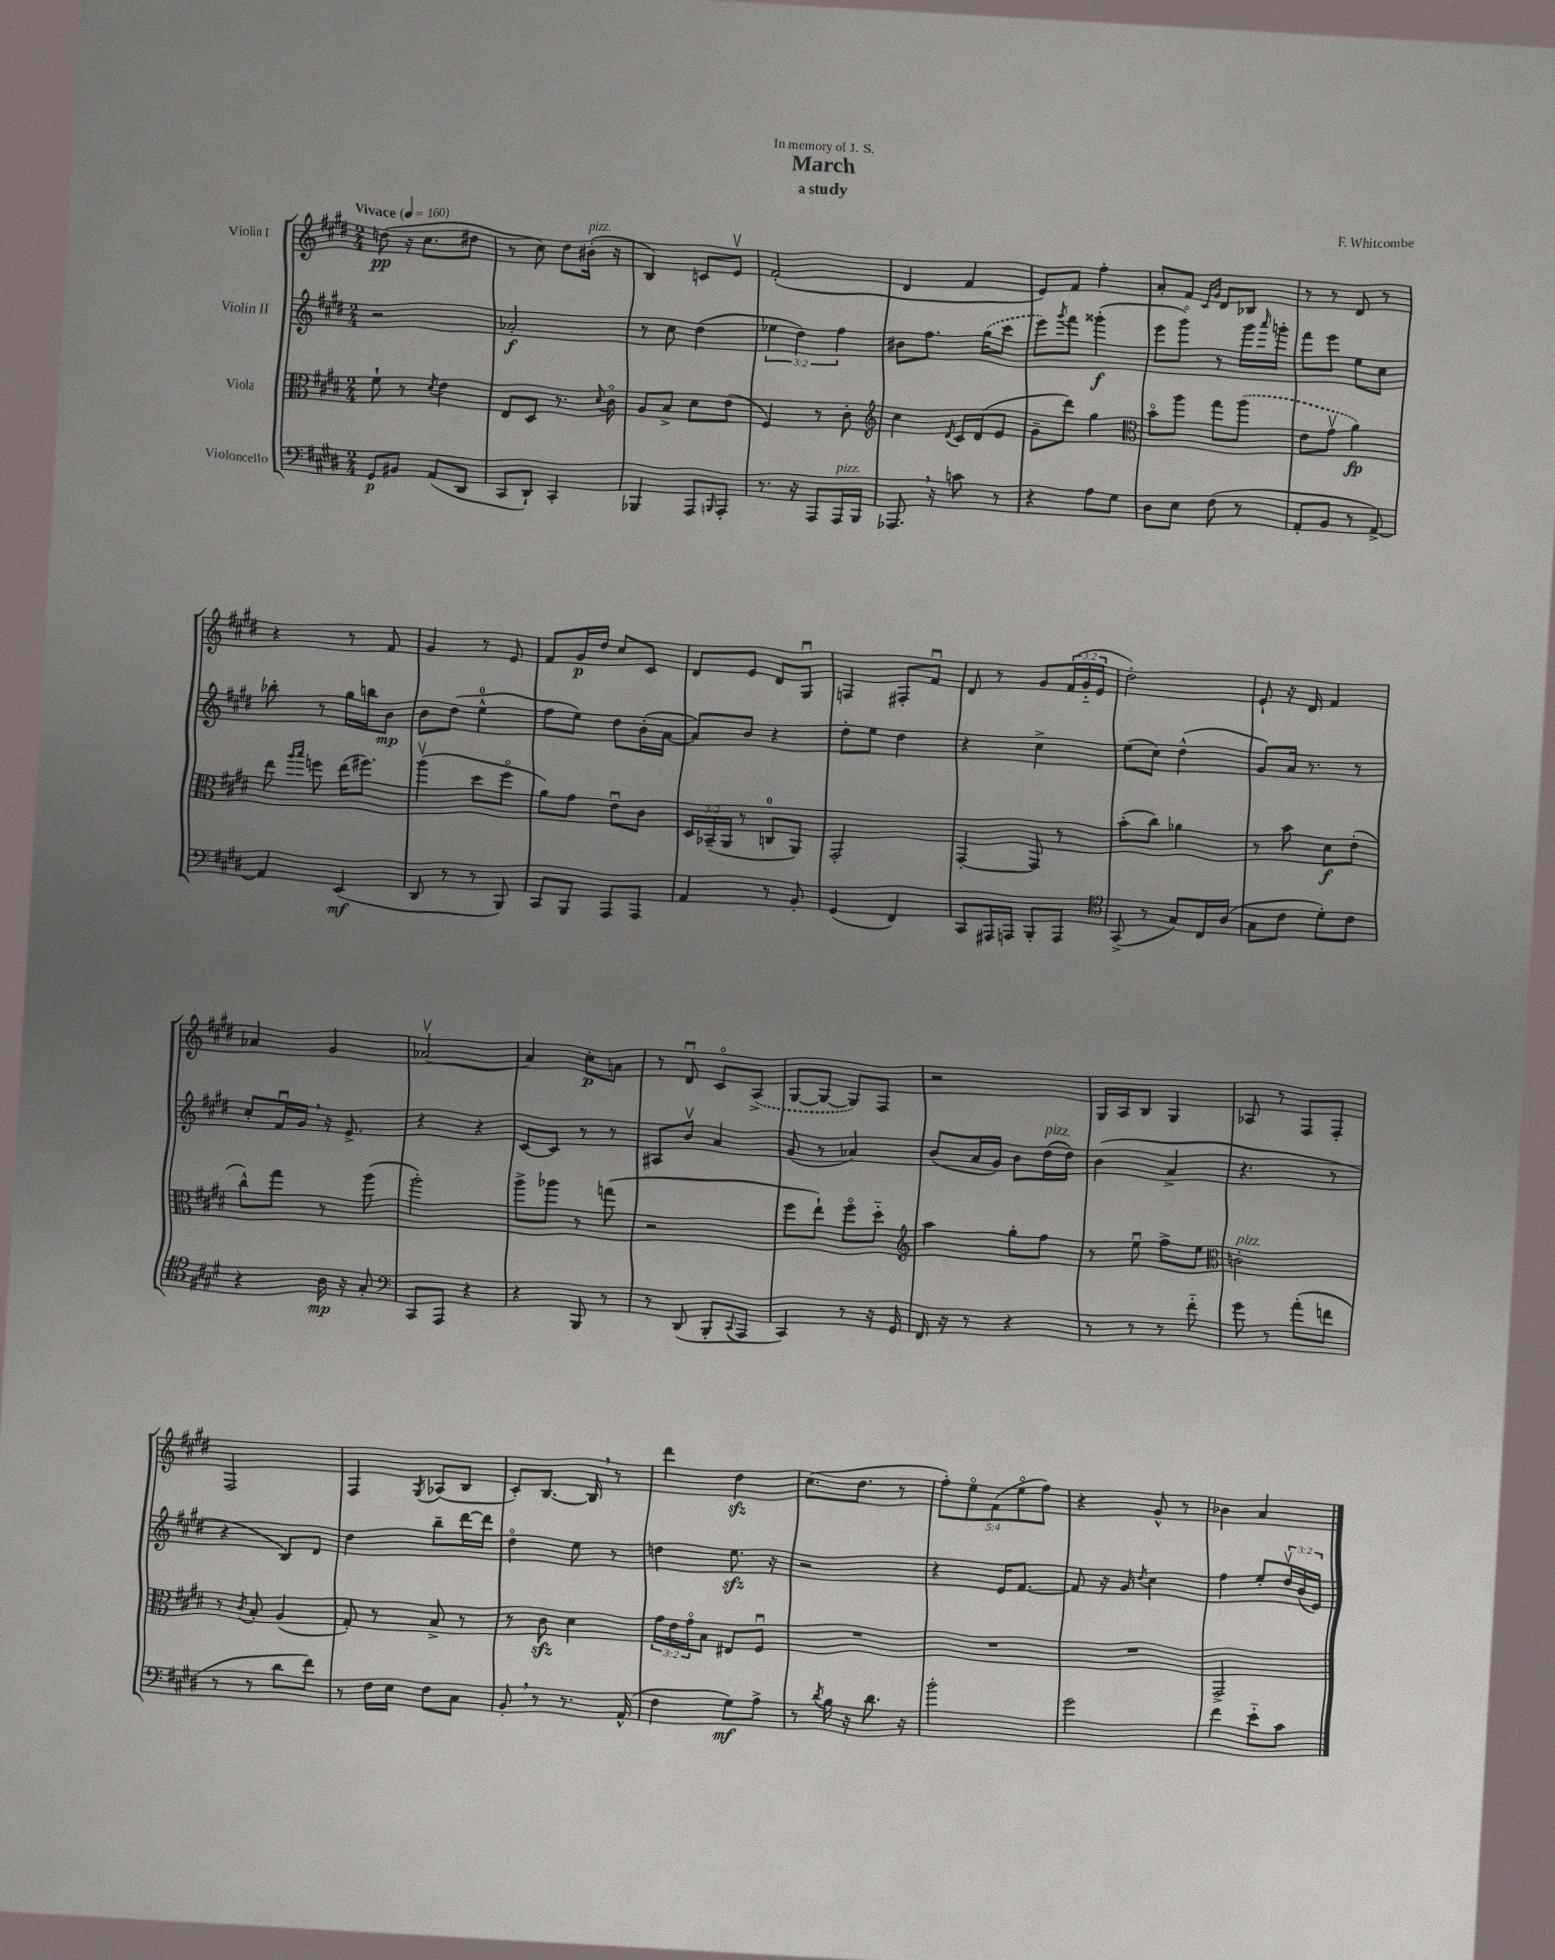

**kern	**dynam	**kern	**dynam	**kern	**dynam	**kern	**dynam
*part4	*part4	*part3	*part3	*part2	*part2	*part1	*part1
*staff4	*staff4	*staff3	*staff3	*staff2	*staff2	*staff1	*staff1
*I"Violoncello	*	*I"Viola	*	*I"Violin II	*	*I"Violin I	*
*clefF4	*	*clefC3	*	*clefG2	*	*clefG2	*
*k[f#c#g#d#]	*	*k[f#c#g#d#]	*	*k[f#c#g#d#]	*	*k[f#c#g#d#]	*
*M2/4	*	*M2/4	*	*M2/4	*	*M2/4	*
*MM160	*	*MM160	*	*MM160	*	*MM160	*
=1	=1	=1	=1	=1	=1	=1	=1
!	!	!	!	!	!	!LO:TX:a:B:t=Vivace	!
8GG#/L	p	8f#`\	.	2r	.	(8ddn\	pp
8BB#X/J	.	8r	.	.	.	16r	.
.	.	.	.	.	.	8.cc#\L	.
.	.	8qd#/	.	.	.	.	.
(8AA/L	.	4e\	.	.	.	.	.
8DD#/J	.	.	.	.	.	8dd#X\J	.
=2	=2	=2	=2	=2	=2	=2	=2
8CC#/L	.	8E/L	.	2a-X'/	f	8r	.
8DD#`/J)	.	8D#/J	.	.	.	8cc#\)	.
4CC#'/	.	8.r	.	.	.	8dd#\L	.
!	!	!	!	!	!	!LO:TX:a:i:t=pizz.	!
.	.	.	.	.	.	(16b#X'\Jk	.
.	.	8qqd#/	.	.	.	.	.
.	.	16c#\	.	.	.	16r	.
=3	=3	=3	=3	=3	=3	=3	=3
4BBB-X/	.	8A/L	.	8r	.	4B/)	.
.	.	8B^/J	.	8cc#\	.	.	.
8AAA/L	.	8d#\L	.	(4dd#\	.	8cn/L	.
16qqBBBn/	.	.	.	.	.	.	.
8AAA'/J	.	(8e\J	.	.	.	8ev/J	.
=4	=4	=4	=4	=4	=4	=4	=4
8.r	.	4F#/)	.	6ee-X\	.	(2f#'/	.
.	.	.	.	6dd#\)	.	.	.
16r	.	.	.	.	.	.	.
8AAA/L	.	8r	.	.	.	.	.
.	.	.	.	6ff#\	.	.	.
!LO:TX:a:i:t=pizz.	!	!	!	!	!	!	!
16AAA/L	.	8c#'\	.	.	.	.	.
16BBB/JJ	.	.	.	.	.	.	.
=5	=5	=5	=5	=5	=5	=5	=5
*	*	*clefG2	*	*	*	*	*
8.AAA-X,/	.	4cc#\	.	8b#X\L	.	4d#/	.
.	.	.	.	8.ff#\J	.	.	.
16r	.	.	.	.	.	.	.
.	.	8qd#/	.	.	.	.	.
8cn\	.	16c#/LL	.	.	.	4f#/	.
.	.	(16d#/J	.	(16gg#\KL	.	.	.
8r	.	8e/J	.	8ccc#\J	.	.	.
=6	=6	=6	=6	=6	=6	=6	=6
4r	.	8g#~\L	.	8eee\L)	.	8e/L)	.
.	.	.	.	8qggg#/	.	.	.
.	.	8ddd#\J)	.	8fff#\J	.	8f#/J	.
8A\L	.	4gg#\	.	(4ggg##X'\	f	4ff#'\	.
8G#\J	.	.	.	.	.	.	.
=7	=7	=7	=7	=7	=7	=7	=7
*	*	*clefC3	*	*	*	*	*
8D#\L	.	8b\L	.	8eee\L	.	8a'/L	.
8E\J	.	8aa\J	.	8ggg#\J)	.	8f#/J	.
.	.	.	.	.	.	16qqc#/LL	.
.	.	.	.	.	.	16qqg#/JJ	.
(8F#\	.	8gg#\L	.	8r	.	8d#/L	.
8r	.	(8aa\J	.	16ggg#\LL	.	8B-X/J	.
.	.	.	.	16qqaaa/	.	.	.
.	.	.	.	16gggn'\JJ	.	.	.
=8	=8	=8	=8	=8	=8	=8	=8
8AA'/L	.	8e\L	.	8fff#\L	.	8r	.
8BB/J	.	8g#v\J	.	8eee\J	.	8r	.
8r	.	4a\)	fp	8ee\L	.	8d#/	.
[8AA^/)	.	.	.	8cc#\J	.	8r	.
!!LO:LB:g=z
=9	=9	=9	=9	=9	=9	=9	=9
4AA/]	.	8ee\	.	8bb-X'\	.	4r	.
.	.	16qqaa/LL	.	.	.	.	.
.	.	16qqbb/JJ	.	.	.	.	.
.	.	8ffn\	.	8r	.	.	.
(4EE/	mf	(16ee\KL	.	16gg#\LL	.	8r	.
.	.	8.ff#X\J)	.	16bbn\J	.	.	.
.	.	.	.	8b\J	mp	8f#/	.
=10	=10	=10	=10	=10	=10	=10	=10
8DD#/	.	(4aav\	.	8b\L	.	4g#/	.
8r	.	.	.	(8dd#\J	.	.	.
8r	.	8dd#\L	.	4ee^^\	.	8r	.
8BBB/)	.	8ff#\J	.	.	.	8e/	.
=11	=11	=11	=11	=11	=11	=11	=11
8CC#/L	.	8a\L)	.	8ff#\L	.	8f#/L	.
8BBB/J	.	8g#\J	.	8ee\J)	.	16g#/L	p
.	.	.	.	.	.	16dd#/JJ	.
8AAA/L	.	8eu\L	.	8dd#\L	.	8cc#/L	.
8AAA/J	.	8c#\J	.	(16b'\L	.	8c#/J	.
.	.	.	.	[16a\JJ	.	.	.
=12	=12	=12	=12	=12	=12	=12	=12
4AA/	.	24D#/LL	.	8a/L])	.	8d#/L	.
.	.	(24BB-X~/	.	.	.	.	.
.	.	24AA/JJ	.	.	.	.	.
.	.	8r	.	8b/J	.	8e/J	.
8r	.	8Cn/L	.	4r	.	8d#/L	.
8BB'/	.	8AA/J)	.	.	.	8G#u/J	.
=13	=13	=13	=13	=13	=13	=13	=13
(4GG#/	.	2GG#'/	.	8dd#'\L	.	4Fn/	.
.	.	.	.	8ee\J	.	.	.
4FF#/)	.	.	.	4dd#\	.	8F#X'/L	.
.	.	.	.	.	.	8f#u/J	.
=14	=14	=14	=14	=14	=14	=14	=14
8CC#/L	.	[4GG#'/	.	4r	.	8d#/	.
16AAA#X/L	.	.	.	.	.	8r	.
16AAAn/JJ	.	.	.	.	.	.	.
8BBB'/L	.	8GG#/]	.	4cc#^\	.	8g#/L	.
8AAA/J	.	8r	.	.	.	(24f#/L	.
.	.	.	.	.	.	24g#/	.
.	.	.	.	.	.	24e/JJ	.
=15	=15	=15	=15	=15	=15	=15	=15
*clefC4	*	*	*	*	*	*	*
(8GG#^/	.	(8b'\L	.	(8ee\L	.	2dd#'\)	.
8r	.	8cc#\J)	.	8cc#\J)	.	.	.
8G#/L)	.	4a-X\	.	(4dd#^^\	.	.	.
16C#/L	.	.	.	.	.	.	.
(16A/JJ	.	.	.	.	.	.	.
=16	=16	=16	=16	=16	=16	=16	=16
8G#\L	.	8r	.	8g#/L)	.	8e`/	.
8c#\J	.	8b\	.	16a/Jk	.	16r	.
.	.	.	.	8.r	.	16d#/	.
8d#'\L)	.	8d#\L	f	.	.	4f#/	.
8c#\J	.	(8e'\J	.	8r	.	.	.
!!LO:LB:g=z
=17	=17	=17	=17	=17	=17	=17	=17
4r	.	8cc#^^\L)	.	8cc#'/L	.	4a-X/	.
.	.	8gg#\J	.	16f#u/L	.	.	.
.	.	.	.	16g#,/JJ	.	.	.
16A\	mp	8r	.	16r	.	4g#/	.
16r	.	.	.	8.e^/	.	.	.
8G#'/	.	(8aa\	.	.	.	.	.
=18	=18	=18	=18	=18	=18	=18	=18
*clefF4	*	*	*	*	*	*	*
8CC#/L	.	2aa'\)	.	4r	.	[2a-Xv/	.
8AAA/J	.	.	.	.	.	.	.
4r	.	.	.	4r	.	.	.
=19	=19	=19	=19	=19	=19	=19	=19
4r	.	8aa^\L	.	[8c#/L	.	4a-/]	.
.	.	8aa-X\J	.	8c#/J]	.	.	.
8BBB/	.	8r	.	8r	.	8cc#'\L	p
8r	.	(8ggn\	.	8r	.	8an\J	.
=20	=20	=20	=20	=20	=20	=20	=20
8r	.	2r	.	8A#X/L	.	8r	.
(8DD#/	.	.	.	8bv/J	.	8d#u/	.
8BBB'/L	.	.	.	4a/	.	8c#/L	.
8qqCC#/	.	.	.	.	.	.	.
8AAA/J	.	.	.	.	.	(8A^/J	.
=21	=21	=21	=21	=21	=21	=21	=21
4CC#/)	.	8ff#\L	.	(8g#/	.	[8G#/L	.
.	.	8ee`\J)	.	8r	.	8G#/J_	.
8r	.	8ff#\L	.	4a-X/)	.	8G#/L])	.
16r	.	8dd#\J	.	.	.	8F#/J	.
16GG#/	.	.	.	.	.	.	.
=22	=22	=22	=22	=22	=22	=22	=22
*	*	*clefG2	*	*	*	*	*
16FF#/	.	4aa\	.	(8b/L	.	2r	.
16r	.	.	.	.	.	.	.
8r	.	.	.	16a/L	.	.	.
.	.	.	.	16g#/JJ)	.	.	.
4r	.	8gg#'\L	.	8b\L	.	.	.
!	!	!	!	!LO:TX:a:i:t=pizz.	!	!	!
.	.	8ff#\J	.	(16dd#\L	.	.	.
.	.	.	.	16dd#\JJ)	.	.	.
=23	=23	=23	=23	=23	=23	=23	=23
8r	.	8r	.	(4b\	.	16G#/LL	.
.	.	.	.	.	.	16A/J	.
8r	.	8eeu\	.	.	.	8B/J	.
8r	.	8ff#^\L	.	4a^/	.	4G#/	.
8f#\	.	8ee\J	.	.	.	.	.
=24	=24	=24	=24	=24	=24	=24	=24
*	*	*clefC3	*	*	*	*	*
!	!	!LO:TX:a:i:t=pizz.	!	!	!	!	!
8g#\	.	2cn'\	.	4.r	.	8A-X/	.
8r	.	.	.	.	.	8r	.
(8a'\L	.	.	.	.	.	8F#/L	.
8fn\J	.	.	.	8r	.	8F#'/J	.
!!LO:LB:g=z
=25	=25	=25	=25	=25	=25	=25	=25
8r	.	8r	.	4r	.	2F#/	.
.	.	8qc#/	.	.	.	.	.
8r	.	8B'/	.	.	.	.	.
8d#\L	.	(4A/	.	8B/L)	.	.	.
8f#\J)	.	.	.	8d#/J	.	.	.
=26	=26	=26	=26	=26	=26	=26	=26
8r	.	8G#'/)	.	4dd#\	.	4F#/	.
16F#\LL	.	8r	.	.	.	.	.
16E\JJ	.	.	.	.	.	.	.
.	.	.	.	.	.	8qG#/	.
8F#\L	.	8B^/	.	8bb~\L	.	(8A-X/L	.
8C#\J	.	8r	.	[16ddd#\L	.	8B/J	.
.	.	.	.	16ddd#\JJ]	.	.	.
=27	=27	=27	=27	=27	=27	=27	=27
8BB',/	.	8r	.	4dd#\	.	8c#'/L)	.
8r	.	8c#zz\	.	.	.	[8.B/J	.
8.r	.	4d#\	.	8ee\	.	.	.
.	.	.	.	.	.	16B,/]	.
.	.	.	.	8r	.	8r	.
(16AA^^/	.	.	.	.	.	.	.
=28	=28	=28	=28	=28	=28	=28	=28
4F#\	.	24g#\LL	.	4ddn\	.	4ddd#\	.
.	.	24e\	.	.	.	.	.
.	.	24g#\J	.	.	.	.	.
.	.	8B\J	.	.	.	.	.
8G#\L)	mf	8E#X/L	.	8.eezz\	.	4dd#zz\	.
8A^\J	.	8F#u/J	.	.	.	.	.
.	.	.	.	16r	.	.	.
=29	=29	=29	=29	=29	=29	=29	=29
8r	.	2r	.	2r	.	(8.cc#\L	.
8qd#/	.	.	.	.	.	.	.
16B\	.	.	.	.	.	.	.
16r	.	.	.	.	.	8.dd#\J	.
8.d#\	.	.	.	.	.	.	.
.	.	.	.	.	.	8r	.
16r	.	.	.	.	.	.	.
=30	=30	=30	=30	=30	=30	=30	=30
2b'\	.	2r	.	4r	.	10ff#'\L)	.
.	.	.	.	.	.	10ee\	.
.	.	.	.	.	.	(10f#\	.
.	.	.	.	16e/KL	.	.	.
.	.	.	.	.	.	10ee\	.
.	.	.	.	[8.f#/J	.	.	.
.	.	.	.	.	.	10ff#\J)	.
=31	=31	=31	=31	=31	=31	=31	=31
2g#\	.	2r	.	8f#/]	.	4r	.
.	.	.	.	16r	.	.	.
.	.	.	.	16g#/	.	.	.
.	.	.	.	8qdd#/	.	.	.
.	.	.	.	4cc#\	.	8g#^^/	.
.	.	.	.	.	.	8r	.
=32	=32	=32	=32	=32	=32	=32	=32
4f#\	.	2GG#^/	.	4ff#\	.	4b-X\	.
8e\L	.	.	.	8ee'/L	.	4a/	.
8c#\J	.	.	.	24dd#v/L	.	.	.
.	.	.	.	(24b/	.	.	.
.	.	.	.	24e/JJ)	.	.	.
==	==	==	==	==	==	==	==
*-	*-	*-	*-	*-	*-	*-	*-
